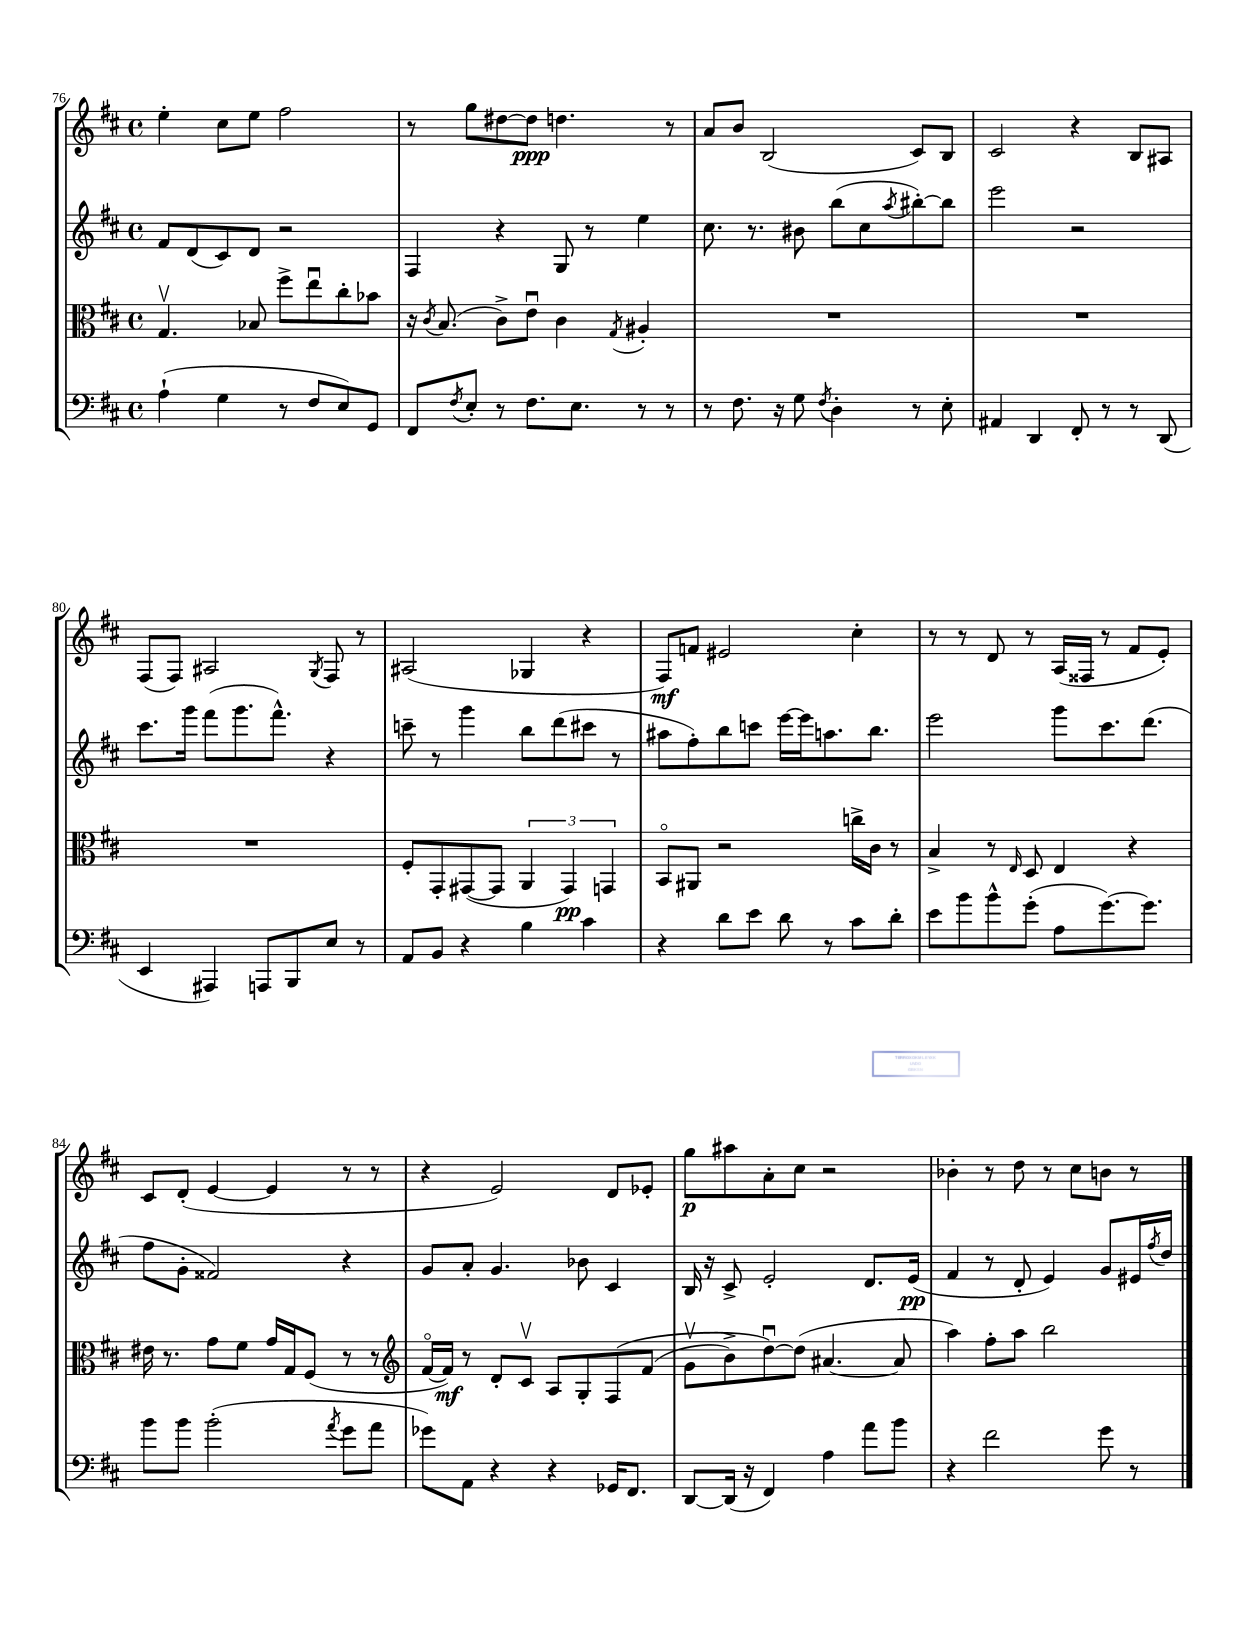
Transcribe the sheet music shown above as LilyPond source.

<<
\new StaffGroup <<
\new Staff = "s0" {
    \clef treble \key d \major \defaultTimeSignature \time 4/4
    e''4-. cis''8 e''8 fis''2 |
    r8 g''8 dis''8~ dis''8\ppp d''4. r8 |
    a'8 b'8 b2( cis'8) b8 |
    cis'2 r4 b8 ais8 |
    fis8( fis8) ais2 \acciaccatura { g8 } fis8 r8 |
    ais2( ges4 r4 |
    fis8\mf) f'8 eis'2 cis''4-. |
    r8 r8 d'8 r8 a16( fisis16 r8 fis'8 e'8-.) |
    cis'8 d'8-.( e'4~ e'4 r8 r8 |
    r4 e'2) d'8 ees'8-. |
    g''8\p ais''8 a'8-. cis''8 r2 |
    bes'4-. r8 d''8 r8 cis''8 b'8 r8 \bar "|." |
}
\new Staff = "s1" {
    \clef treble \key d \major \defaultTimeSignature \time 4/4
    fis'8 d'8( cis'8) d'8 r2 |
    fis4 r4 g8 r8 e''4 |
    cis''8. r8. bis'8 b''8( cis''8 \acciaccatura { a''8 } bis''8~-.) bis''8 |
    e'''2 r2 |
    cis'''8. g'''16 fis'''8( g'''8. fis'''8.-^) r4 |
    c'''8-- r8 g'''4 b''8 d'''8( cis'''8 r8 |
    ais''8 fis''8-.) b''8 c'''8 e'''16~ e'''16 a''8. b''8. |
    e'''2 g'''8 cis'''8. d'''8.( |
    fis''8 g'8-. fisis'2) r4 |
    g'8 a'8-. g'4. bes'8 cis'4 |
    b16 r16 cis'8-> e'2-. d'8. e'16\pp( |
    fis'4 r8 d'8-. e'4) g'8 eis'16 \acciaccatura { fis''8 } d''16 \bar "|." |
}
\new Staff = "s2" {
    \clef alto \key d \major \defaultTimeSignature \time 4/4
    g4.\upbow bes8 fis''8-> e''8\downbow cis''8-. bes'8 |
    r16 \acciaccatura { cis'8 } b8.( cis'8->) e'8\downbow cis'4 \acciaccatura { g8 } ais4-. |
    R1 |
    R1 |
    R1 |
    fis8-. g,8-. gis,8~( gis,8 \tuplet 3/2 { a,4 gis,4\pp) g,4 } |
    b,8\flageolet ais,8 r2 c''16-> cis'16 r8 |
    b4-> r8 \grace { e16 } d8 e4 r4 |
    eis'16 r8. g'8 fis'8 g'16 g16 fis8( r8 r8 |
    \clef treble fis'16~\flageolet fis'16\mf) r8 d'8-. cis'8\upbow a8 g8-. fis8\( fis'8( |
    g'8\upbow b'8->) d''8~\downbow\) d''8( ais'4.~ ais'8 |
    a''4) fis''8-. a''8 b''2 \bar "|." |
}
\new Staff = "s3" {
    \clef bass \key d \major \defaultTimeSignature \time 4/4
    a4-!( g4 r8 fis8 e8) g,8 |
    fis,8 \acciaccatura { fis8 } e8-. r8 fis8. e8. r8 r8 |
    r8 fis8. r16 g8 \acciaccatura { fis8 } d4-. r8 e8-. |
    ais,4 d,4 fis,8-. r8 r8 d,8( |
    e,4 ais,,4) a,,8 b,,8 e8 r8 |
    a,8 b,8 r4 b4 cis'4 |
    r4 d'8 e'8 d'8 r8 cis'8 d'8-. |
    e'8 b'8 b'8-^ g'8-.( a8 g'8.~) g'8. |
    b'8 b'8 b'2-.( \acciaccatura { a'8 } g'8 a'8 |
    ges'8) a,8 r4 r4 ges,16 fis,8. |
    d,8~ d,16( r16 fis,4) a4 a'8 b'8 |
    r4 fis'2 g'8 r8 \bar "|." |
}
>>
>>
\layout { \context { \Score currentBarNumber = #76 } }
